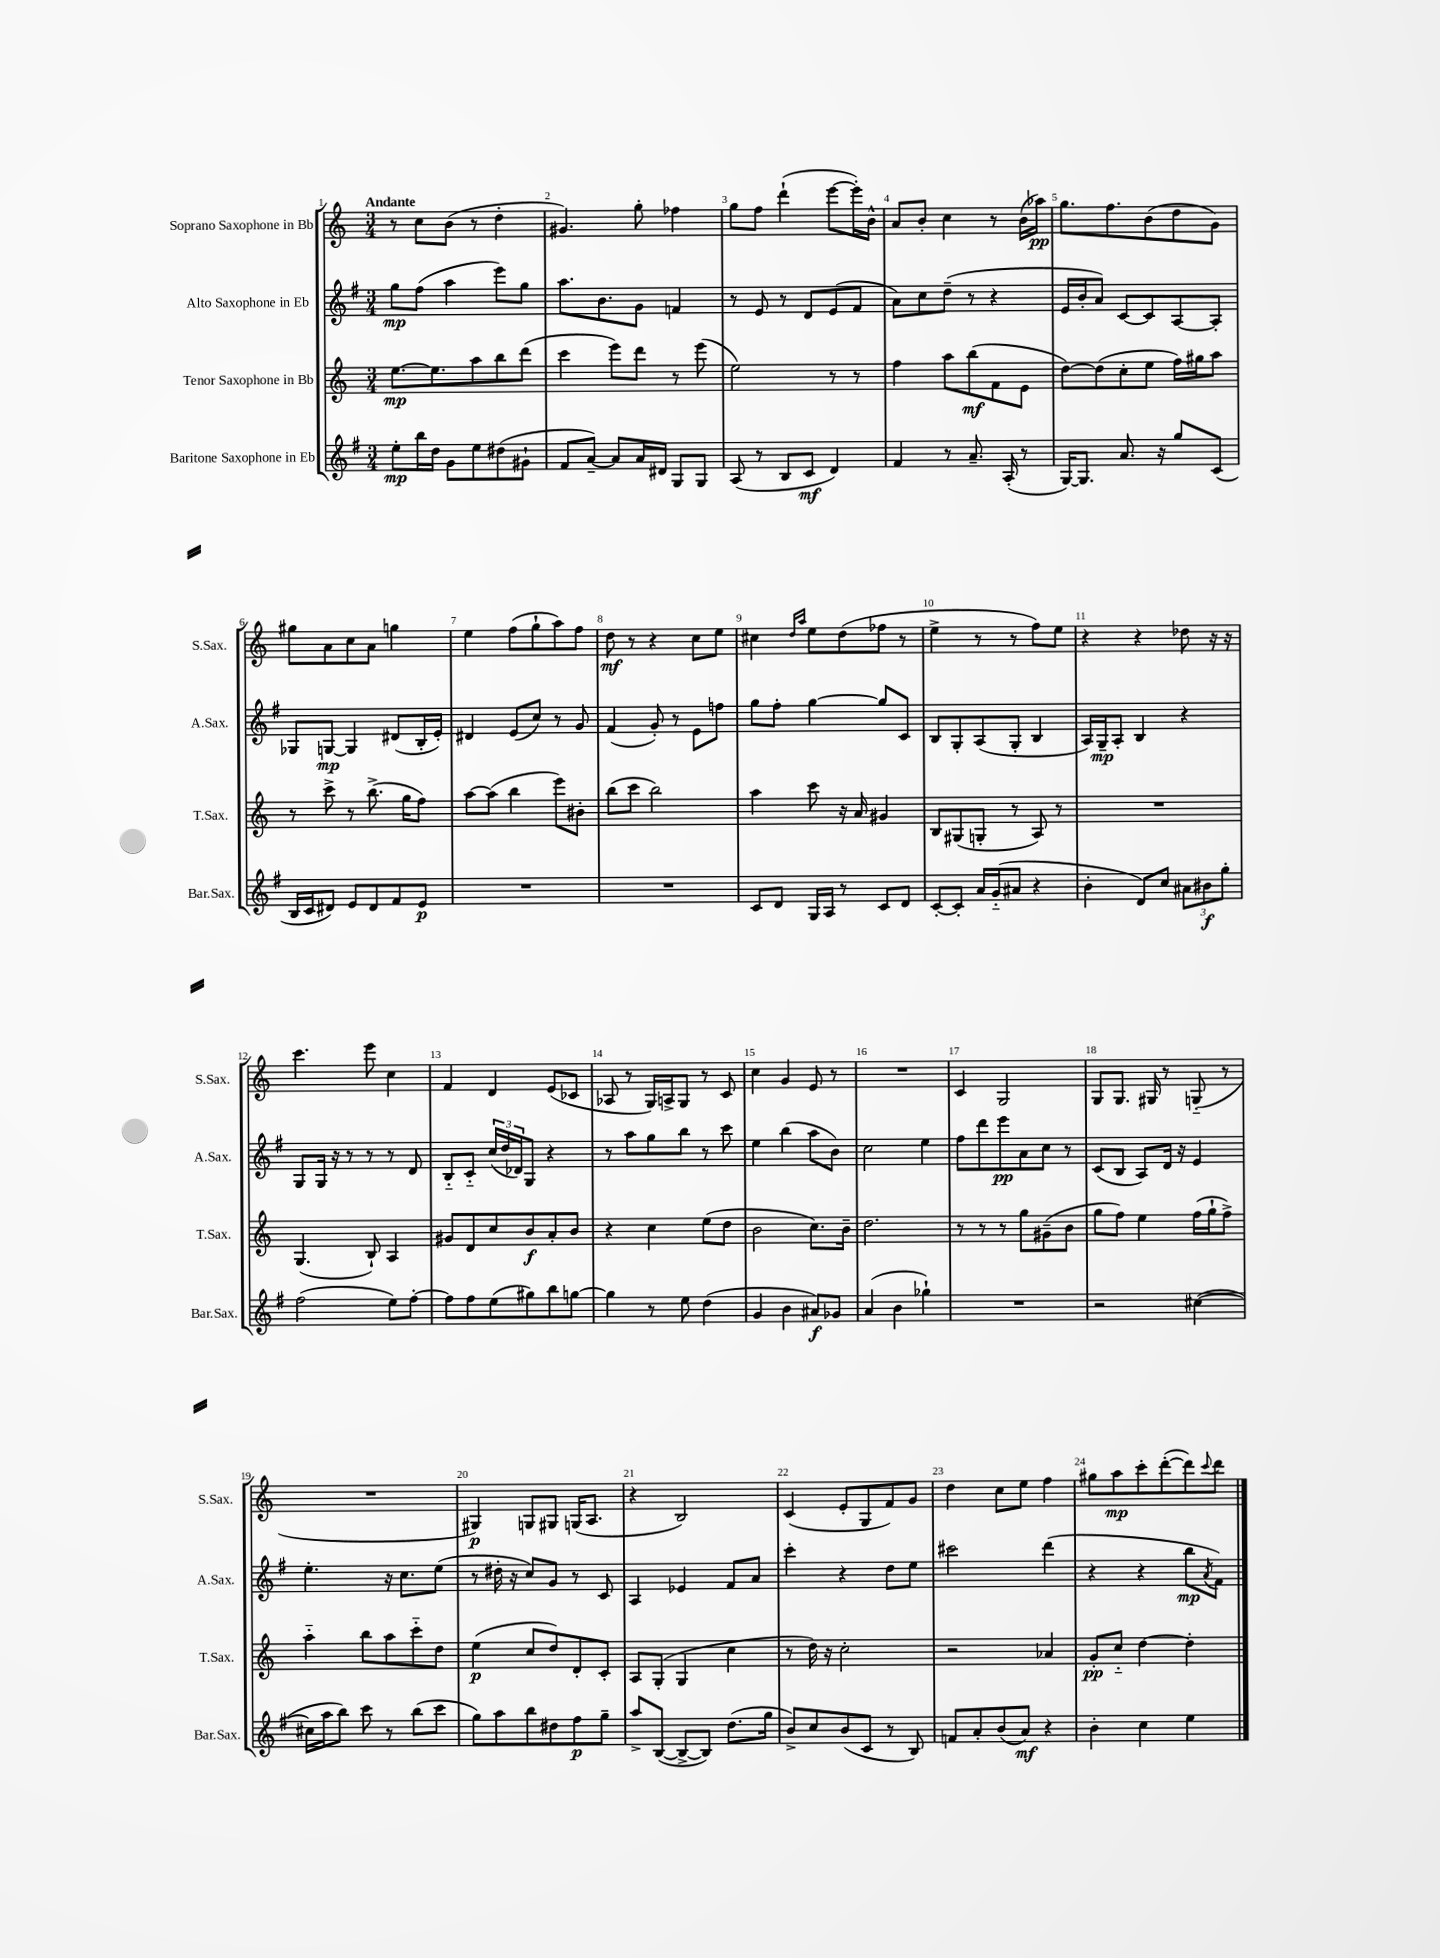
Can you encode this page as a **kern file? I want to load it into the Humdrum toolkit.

**kern	**kern	**kern	**kern
*staff4	*staff3	*staff2	*staff1
*clefG2	*clefG2	*clefG2	*clefG2
*k[f#]	*k[]	*k[f#]	*k[]
*M3/4	*M3/4	*M3/4	*M3/4
8ee'	[8.ee	8gg	8r
16bb	.	(8ff#	8cc
16dd	8.ee]	.	.
8g	.	4aa	(8b
8ee	8aa	.	8r
(8dd#	8bb	8eee)	4dd'
8g#`	(8ddd	8gg	.
=	=	=	=
8f#	4ccc	8.aa	4.g#)
[8a~)	.	.	.
.	.	8.b	.
8a]	8eee)	.	.
16a	8ddd	8g	8gg'
16d#	.	.	.
8G	8r	4f	4ff-
8G	(8eee	.	.
=	=	=	=
(8A	2ee)	8r	8gg
8r	.	8e	8ff
8B	.	8r	(4ddd`
8c	.	8d	.
4d)	8r	(8e	[8eee
.	8r	8f#	16eee'])
.	.	.	16b^^
=	=	=	=
4f#	4ff	8a)	8a
.	.	8cc	8b'
8r	8aa	(8dd~	4cc
8.a~	(8bb	8r	.
.	8f	4r	8r
(16A'	.	.	.
8r	8e	.	(16b
.	.	.	16aa-)
=	=	=	=
[16G)	[8dd)	16e	8.gg
8.G]	.	16b'	.
.	(8dd]	8a)	.
.	.	.	8.ff
8.a	8cc'	[8c	.
.	8ee	8c]	(8b
16r	.	.	.
8gg	16ff)	[8A	8dd
.	16gg#	.	.
(8c	8aa	8A']	8g)
=	=	=	=
16B	8r	8G-	8gg#
16c	.	.	.
8d#)	8ccc^	[8G	8a
8e	8r	4G]	8cc
8d#	(8.bb^	.	8a
8f#	.	(8d#	4gg
.	16gg	.	.
8e	8ff)	16B'	.
.	.	16e')	.
=	=	=	=
2.r	[8aa	4d#	4ee
.	(8aa]	.	.
.	4bb	(8e	(8ff
.	.	8cc)	8gg`
.	8eee)	8r	8aa)
.	8b#'	8g	8ff
=	=	=	=
2.r	(8bb	(4f#	8dd
.	8ccc	.	8r
.	2bb)	8g')	4r
.	.	8r	.
.	.	8e	8cc
.	.	8ff	8ee
=	=	=	=
8c	4aa	8gg	4cc#
8d	.	8ff#'	.
.	.	.	16qqdd
.	.	.	16qqaa
16G	8ccc	[4gg	8ee
16A	.	.	.
8r	16r	.	(8dd
.	16a	.	.
8c	4g#	8gg]	8ff-
8d	.	8c	8r
=	=	=	=
[8c'	8B	8B	4ee^
8c']	(8G#	8G'	.
16a	8G'	(8A	8r
(16g'~	.	.	.
8a#	8r	8G'	8r
4r	8A)	4B	8ff)
.	8r	.	8ee
=	=	=	=
4b'	2.r	16A)	4r
.	.	16G~	.
.	.	8A'	.
8d)	.	4B	4r
8cc	.	.	.
12a#	.	4r	8dd-
12b#	.	.	.
.	.	.	16r
12gg'	.	.	.
.	.	.	16r
=	=	=	=
(2ff#	(4.G	8G	4.ccc
.	.	16G	.
.	.	16r	.
.	.	8r	.
.	8B`)	8r	8eee
8ee)	4A	8r	4cc
[8ff#'	.	8d	.
=	=	=	=
8ff#]	8g#	8B'~	4f
8ff#	8d	8c'~	.
(8ee	8cc	(24cc	4d
.	.	24dd	.
.	.	24d-)	.
8gg#)	8b	8G	.
8bb	8a'	4r	(8e
[8gg	8b	.	8c-
=	=	=	=
4gg]	4r	8r	8A-
.	.	8aa	8r
8r	4cc	8gg	16G)
.	.	.	16A^
8ee	.	8bb	8G
(4dd	(8ee	8r	8r
.	8dd	8ccc	8c
=	=	=	=
4g	2b	4ee	4cc
4b	.	(4bb	4g
8a#)	8.cc)	8aa	8e
8g-	.	8b)	8r
.	16b~	.	.
=	=	=	=
(4a	2.dd	2cc	2.r
4b	.	.	.
4gg-`)	.	4ee	.
=	=	=	=
2.r	8r	8ff#	4c
.	8r	8ddd	.
.	8r	8eee	2G
.	8gg	8a	.
.	(8g#~	8cc	.
.	8b	8r	.
=	=	=	=
2r	8gg	(8c	8G
.	8ff)	8B	8.G
.	4ee	8A)	.
.	.	.	16G#
.	.	16d	8r
.	.	16r	.
([4cc#	(16ff	4e	(8G'~
.	16gg`	.	.
.	8ff^)	.	8r
=	=	=	=
16cc#]	4aa'~	4.ee'	2.r
16aa	.	.	.
8bb)	.	.	.
8ccc	8bb	.	.
8r	8aa	16r	.
.	.	8.cc	.
(8bb	8ccc'~	.	.
8ccc	8dd	(8ee	.
=	=	=	=
8gg)	(4ee	8r	4G#)
8aa	.	16dd#'	.
.	.	16r	.
8bb	8cc	8cc)	8G
8dd#	8dd)	8g	8G#
8ff#	8d'	8r	(16G
.	.	.	8.A
8gg~	8c'	8c	.
=	=	=	=
8aa^	8A	4A	4r
([8B	(8G'	.	.
8B^_	4G	4e-	2B)
8B])	.	.	.
(8.dd	4cc	8f#	.
.	.	8a	.
16gg	.	.	.
=	=	=	=
8b^)	8r	4ccc'	(4c
8cc	16dd)	.	.
.	16r	.	.
(8b	2cc'	4r	8e'
8c	.	.	8G
8r	.	8dd	8f)
8B)	.	8ee	8g
=	=	=	=
8f	2r	2ccc#	4dd
8a'	.	.	.
(8b	.	.	8cc
8a)	.	.	8ee
4r	4a-	(4ddd	4ff
=	=	=	=
4b'	8g'	4r	8gg#
.	8cc'~	.	8aa
4cc	[4dd	4r	8ccc'
.	.	.	([8ddd'
4ee	4dd']	8bb	8ddd])
.	.	8qa	8qqccc
.	.	8f#)	8ddd
==	==	==	==
*-	*-	*-	*-
